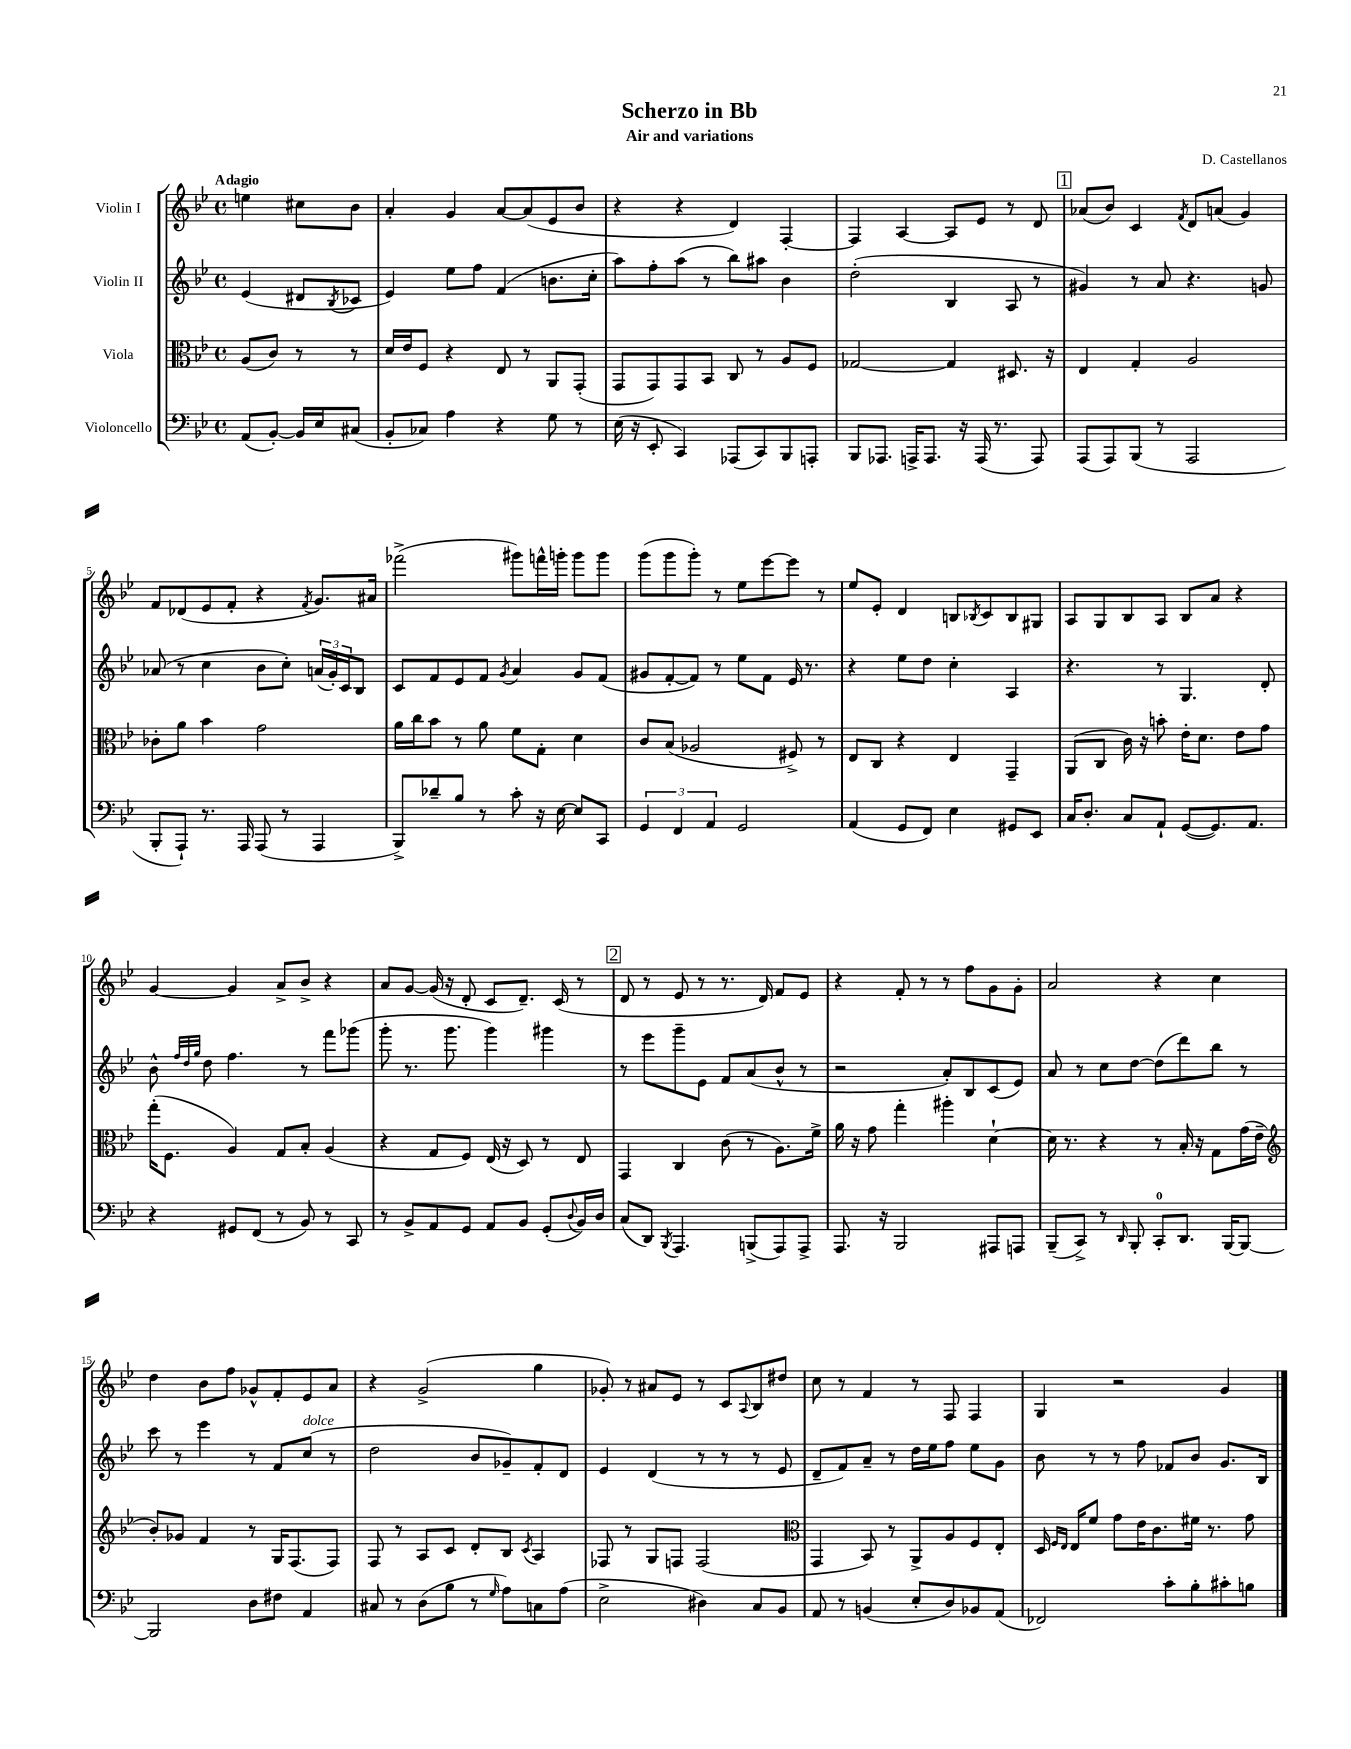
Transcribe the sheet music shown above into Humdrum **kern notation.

**kern	**kern	**kern	**kern
*part4	*part3	*part2	*part1
*staff4	*staff3	*staff2	*staff1
*I"Violoncello	*I"Viola	*I"Violin II	*I"Violin I
*clefF4	*clefC3	*clefG2	*clefG2
*k[b-e-]	*k[b-e-]	*k[b-e-]	*k[b-e-]
*M4/4	*M4/4	*M4/4	*M4/4
*met(c)	*met(c)	*met(c)	*met(c)
=	=	=	=
!	!	!	!LO:TX:a:B:t=Adagio
(8AA/L	(8A/L	(4e-/	4een\
[8BB-'/J)	8c/J)	.	.
16BB-/LL]	8r	8d#X/L	8cc#X\L
16E-/J	.	.	.
.	.	8qB-/	.
(8C#X/J	8r	8c-X/J	8b-\J
=1	=1	=1	=1
8BB-'/L	16d/LL	4e-/)	4a'/
.	16e-/J	.	.
8C-X/J)	8F/J	.	.
4A\	4r	8ee-\L	4g/
.	.	8ff\J	.
4r	8E-/	(4f/	[8a/L
.	8r	.	(8a/]
8G\	8AA/L	8.bn\L	8e-/
8r	(8GG'/J	.	8b-/J
.	.	16cc'\Jk	.
=2	=2	=2	=2
(16E-\	8GG/L	8aa\L)	4r
16r	.	.	.
8EE-'/	8GG/)	8ff'\	.
4CC/)	8GG/	(8aa\J	4r
.	8BB-/J	8r	.
(8AAA-X/L	8C/	8bb-\L)	4d/)
8CC/)	8r	8aa#X\J	.
8BBB-/	8A/L	4b-\	[4F'/
8AAAn'/J	8F/J	.	.
=3	=3	=3	=3
8BBB-/L	[2G-X/	(2dd'\	4F/]
8.AAA-X/J	.	.	.
.	.	.	[4A/
16AAAn^/KL	.	.	.
8.AAA/J	.	.	.
.	4G-/]	4B-/	8A/L]
16r	.	.	.
(16AAA/	.	.	8e-/J
8.r	.	.	.
.	8.D#X/	8A/	8r
8AAA/)	.	8r	8d/
.	16r	.	.
!!LO:REH:place=s1:t=1
=4	=4	=4	=4
(8AAA/L	4E-/	4g#X/)	(8a-X/L
8AAA/)	.	.	8b-/J)
(8BBB-/J	4G'/	8r	4c/
8r	.	8a/	.
.	.	.	8qf/
2AAA/	2A/	4.r	8d/L
.	.	.	(8an/J
.	.	.	4g/)
.	.	8gn/	.
!!LO:LB:g=z
=5	=5	=5	=5
8BBB-'/L	8c-X'\L	(8a-X/	8f/L
8AAA`/J)	8a\J	8r	(8d-X/
8.r	4b-\	4cc\	8e-/
.	.	.	8f'/J
16AAA/	.	.	.
(8AAA/	2g\	8b-\L	4r
8r	.	8cc'\J)	.
.	.	.	8qf/
4AAA/	.	(24an/LL	8.g/L)
.	.	24g'/)	.
.	.	24c/J	.
.	.	8B-/J	.
.	.	.	16a#X/Jk
=6	=6	=6	=6
8BBB-^/L)	16a\LL	8c/L	(2fff-X^\
.	16cc\J	.	.
8d-X~/	8b-\J	8f/	.
8B-/J	8r	8e-/	.
8r	8a\	8f/J	.
.	.	8qg/	.
8c'\	8f\L	4a/	8ggg#X\L)
16r	8G'\J	.	16fffn^^\L
[16E-\	.	.	16gggn'\JJ
8E-/L]	4d\	8g/L	8ggg\L
8CC/J	.	(8f/J	8ggg\J
=7	=7	=7	=7
6GG/	8c/L	8g#X/L	(8ggg\L
.	(8B-/J	[8f'/	8ggg\
6FF/	.	.	.
.	2A-X/	8f/J])	8ggg'\J)
6AA/	.	.	.
.	.	8r	8r
2GG/	.	8ee-\L	8ee-\L
.	.	8f\J	[8eee-\
.	8F#X^/)	16e-/	8eee-\J]
.	.	8.r	.
.	8r	.	8r
=8	=8	=8	=8
(4AA/	8E-/L	4r	8ee-/L
.	8C/J	.	8e-'/J
8GG/L	4r	8ee-\L	4d/
8FF/J)	.	8dd\J	.
4E-\	4E-/	4cc'\	8Bn/L
.	.	.	8qB-X/
.	.	.	8c/
8GG#X/L	4GG~/	4A/	8B-/
8EE-/J	.	.	8G#X/J
=9	=9	=9	=9
16C/KL	(8AA/L	4.r	8A/L
8.D'/J	.	.	.
.	8C/J	.	8G/
8C/L	16c\)	.	8B-/
.	16r	.	.
8AA`/J	8bn'\	8r	8A/J
([8GG/L	16e-'\KL	4.G/	8B-/L
.	8.d\J	.	.
8.GG/])	.	.	8a/J
.	8e-\L	.	4r
8.AA/J	.	.	.
.	8g\J	8d'/	.
!!LO:LB:g=z
=10	=10	=10	=10
4r	(16gg'\KL	8b-^^\	[4g/
.	8.F\J	.	.
.	.	32qqff/LLL	.
.	.	32qqdd/	.
.	.	32qqgg/JJJ	.
.	.	8dd\	.
8GG#X/L	4A/)	4.ff\	4g/]
(8FF/J	.	.	.
8r	8G/L	.	8a^/L
8BB-/)	8B-'/J	8r	8b-^/J
8r	(4A/	8fff\L	4r
8CC/	.	(8ggg-X\J	.
=11	=11	=11	=11
8r	4r	8ggg'\	8a/L
8BB-^/L	.	8.r	[8g/J
8AA/	8G/L	.	(16g/]
.	.	8.ggg\	16r
8GG/J	8F/J)	.	8d'/
8AA/L	(16E-/	4ggg\)	8c/L
.	16r	.	.
8BB-/J	8D/)	.	8.d~/J)
(8GG'/L	8r	4ggg#X\	.
.	.	.	(16c/
8qqD/	.	.	.
16BB-/L)	8E-/	.	8r
16D/JJ	.	.	.
!!LO:REH:place=s1:t=2
=12	=12	=12	=12
(8C/L	4GG/	8r	8d/
8DD/J)	.	8eee-\L	8r
8qBBB-/	.	.	.
4.AAA/	4C/	8ggg~\	8e-/
.	.	8e-\J	8r
.	(8c\	8f/L	8.r
(8BBBn^/L	8r	(8a/	.
.	.	.	16d/)
8AAA/)	8.A\L)	8b-^^/J	8f/L
8AAA^/J	.	8r	8e-/J
.	16f^\Jk	.	.
=13	=13	=13	=13
8.AAA/	16a\	2r	4r
.	16r	.	.
.	8g\	.	.
16r	.	.	.
2BBB-/	4gg'\	.	8f'/
.	.	.	8r
.	4aa#X'\	8a'/L)	8r
.	.	8B-/	8ff\L
8AAA#X/L	[4d`\	(8c/	8g\
8AAAn/J	.	8e-/J)	8g'\J
=14	=14	=14	=14
(8BBB-~/L	16d\]	8a/	2a/
.	8.r	.	.
8CC^/J)	.	8r	.
8r	4r	8cc\L	.
16qqDD/	.	.	.
8BBB-'/	.	[8dd\J	.
8CC'/L	8r	(8dd\L]	4r
8.DD/J	16B-'/	8ddd\)	.
.	16r	.	.
.	8G\L	8bb-\J	4cc\
[16BBB-/KL	.	.	.
8BBB-/J_	(16g\L	8r	.
.	16e-~\JJ	.	.
!!LO:LB:g=z
=15	=15	=15	=15
*	*clefG2	*	*
2BBB-/]	8b-'/L)	8ccc\	4dd\
.	8g-X/J	8r	.
.	4f/	4eee-\	8b-\L
.	.	.	8ff\J
8D\L	8r	8r	8g-X^^/L
8F#X\J	16G/KL	8f/L	8f'/
.	(8.F/	.	.
!	!	!LO:TX:a:i:t=dolce	!
4AA/	.	(8cc/J	8e-/
.	8F/J)	8r	8a/J
=16	=16	=16	=16
8C#X/	8F/	2dd\	4r
8r	8r	.	.
(8D\L	8A/L	.	(2g^/
8B-\J	8c/J	.	.
8r	8d'/L	8b-/L	.
16qqG/	.	.	.
8A\L)	8B-/J	8g-X~/)	.
.	8qc/	.	.
8Cn\	4A/	8f'/	4gg\
(8A\J	.	8d/J	.
=17	=17	=17	=17
2E-^\	8F-X/	4e-/	8g-X'/)
.	8r	.	8r
.	8G/L	(4d/	8a#X/L
.	8Fn/J	.	8e-/J
4D#X\)	(2F/	8r	8r
.	.	8r	8c/L
.	.	.	8qqA/
8C/L	.	8r	8B-/
8BB-/J	.	8e-/	8dd#X/J
=18	=18	=18	=18
*	*clefC3	*	*
8AA/	4GG/	8d~/L	8cc\
8r	.	8f/)	8r
(4BBn/	8BB-/)	8a~/J	4f/
.	8r	8r	.
8E-'/L	8AA^/L	16dd\LL	8r
.	.	16ee-\J	.
8D/)	8A/	8ff\J	8F/
8BB-X/	8F/	8ee-\L	4F/
(8AA/J	8E-'/J	8g\J	.
=19	=19	=19	=19
2FF-X/)	16D/	8b-\	4G/
.	16qqF/LL	.	.
.	16qqE-/JJ	.	.
.	16E-/KL	.	.
.	8f/J	8r	.
.	8g\L	8r	2r
.	16e-\K	8ff\	.
.	8.c\	.	.
8c'\L	.	8f-X/L	.
8B-'\	16f#X\Jk	8b-/J	.
.	8.r	.	.
8c#X'\	.	8.g/L	4g/
8Bn\J	8g\	.	.
.	.	16B-/Jk	.
==	==	==	==
*-	*-	*-	*-
